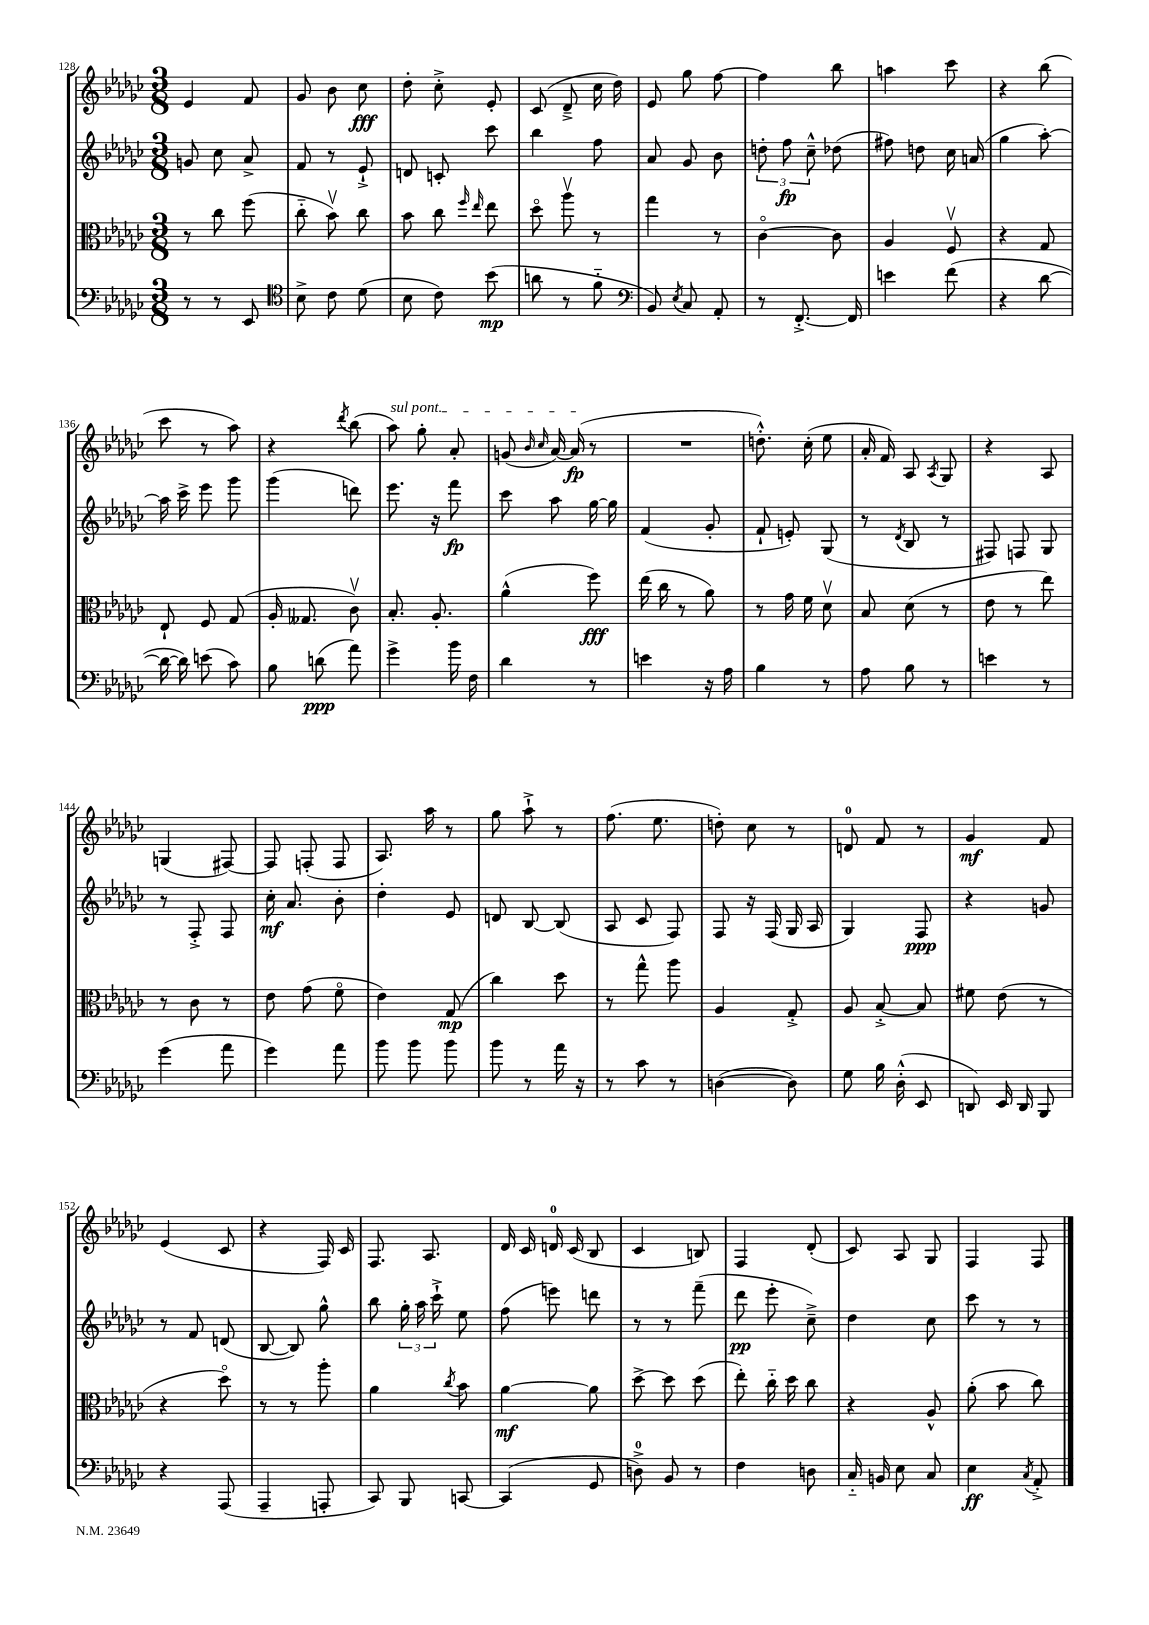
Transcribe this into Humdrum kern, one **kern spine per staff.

**kern	**dynam	**kern	**dynam	**kern	**dynam	**kern	**dynam
*part4	*part4	*part3	*part3	*part2	*part2	*part1	*part1
*staff4	*staff4	*staff3	*staff3	*staff2	*staff2	*staff1	*staff1
*clefF4	*	*clefC3	*	*clefG2	*	*clefG2	*
*k[b-e-a-d-g-c-]	*	*k[b-e-a-d-g-c-]	*	*k[b-e-a-d-g-c-]	*	*k[b-e-a-d-g-c-]	*
*M3/8	*	*M3/8	*	*M3/8	*	*M3/8	*
=128	=128	=128	=128	=128	=128	=128	=128
8r	.	8r	.	8gn/	.	4e-/	.
8r	.	8cc-\	.	8cc-\	.	.	.
8EE-/	.	(8ff\	.	8a-^/	.	8f/	.
=129	=129	=129	=129	=129	=129	=129	=129
*clefC4	*	*	*	*	*	*	*
8B-^\	.	8cc-\	.	8f/	.	8g-/	.
8c-\	.	8b-v\)	.	8r	.	8b-\	.
(8d-\	.	8cc-\	.	8e-`^/	.	8cc-\	fff
=130	=130	=130	=130	=130	=130	=130	=130
8B-\	.	8b-\	.	8dn/	.	8dd-'\	.
8c-\)	.	8cc-\	.	8cn'/	.	8cc-'^\	.
.	.	16qqff/	.	.	.	.	.
.	.	16qqee-/	.	.	.	.	.
(8b-\	mp	8ee-\	.	8ccc-\	.	8e-'/	.
=131	=131	=131	=131	=131	=131	=131	=131
8an\	.	8dd-\	.	4bb-\	.	(8c-/	.
8r	.	8aa-v\	.	.	.	8d-~^/	.
8f\	.	8r	.	8ff\	.	16cc-\	.
.	.	.	.	.	.	16dd-\)	.
=132	=132	=132	=132	=132	=132	=132	=132
*clefF4	*	*	*	*	*	*	*
8BB-/)	.	4gg-\	.	8a-/	.	8e-/	.
8qE-/	.	.	.	.	.	.	.
8C-/	.	.	.	8g-/	.	8gg-\	.
8AA-'/	.	8r	.	8b-\	.	[8ff\	.
=133	=133	=133	=133	=133	=133	=133	=133
8r	.	[4c-\	.	12ddn'\	.	4ff\]	.
.	.	.	.	12ff\	fp	.	.
[8.FF'^/	.	.	.	.	.	.	.
.	.	.	.	12cc-~^^\	.	.	.
.	.	8c-\]	.	(8dd-X\	.	8bb-\	.
16FF/]	.	.	.	.	.	.	.
=134	=134	=134	=134	=134	=134	=134	=134
4en\	.	4A-/	.	8ff#X\)	.	4aan\	.
.	.	.	.	8ddn\	.	.	.
(8f\	.	8Fv/	.	16cc-\	.	8ccc-\	.
.	.	.	.	(16an/	.	.	.
=135	=135	=135	=135	=135	=135	=135	=135
4r	.	4r	.	4gg-\	.	4r	.
[8d-\	.	8G-/	.	[8aa-'\)	.	(8bb-\	.
!!LO:LB:g=z
=136	=136	=136	=136	=136	=136	=136	=136
16d-\_	.	8E-`/	.	16aa-\]	.	8ccc-\	.
16d-\])	.	.	.	16ccc-^\	.	.	.
(8en\	.	8F/	.	8eee-\	.	8r	.
8c-\)	.	(8G-/	.	8ggg-\	.	8aa-\)	.
=137	=137	=137	=137	=137	=137	=137	=137
8B-\	.	16A-'/	.	(4ggg-\	.	4r	.
.	.	8.G--X/	.	.	.	.	.
(8dn\	ppp	.	.	.	.	.	.
.	.	.	.	.	.	8qddd-/	.
8a-\)	.	8c-v\)	.	8dddn\)	.	(8bb-\	.
=138	=138	=138	=138	=138	=138	=138	=138
!	!	!	!	!	!	!LO:TX:a:i:t=sul pont.	!
4g-^\	.	8.B-'/	.	8.eee-\	.	8aa-\)	.
.	.	.	.	.	.	8gg-'\	.
.	.	8.A-'/	.	16r	.	.	.
16b-\	.	.	.	8fff\	fp	8a-'/	.
16F\	.	.	.	.	.	.	.
=139	=139	=139	=139	=139	=139	=139	=139
4d-\	.	(4a-^^\	.	8ccc-\	.	(8gn/	.
.	.	.	.	.	.	16qqb-/	.
.	.	.	.	.	.	16qqcc-/	.
.	.	.	.	8aa-\	.	[16a-/)	.
.	.	.	.	.	.	(16a-/]	fp
8r	.	8ff\)	fff	[16gg-\	.	8r	.
.	.	.	.	16gg-\]	.	.	.
=140	=140	=140	=140	=140	=140	=140	=140
4en\	.	(16ee-\	.	(4f/	.	4.r	.
.	.	16cc-\	.	.	.	.	.
.	.	8r	.	.	.	.	.
16r	.	8a-\)	.	8g-'/	.	.	.
16A-\	.	.	.	.	.	.	.
=141	=141	=141	=141	=141	=141	=141	=141
4B-\	.	8r	.	8f`/	.	8.ddn'^^\)	.
.	.	16g-\	.	8en'/)	.	.	.
.	.	16f\	.	.	.	(16cc-'\	.
8r	.	8d-v\	.	(8G-/	.	8ee-\	.
=142	=142	=142	=142	=142	=142	=142	=142
8A-\	.	8B-/	.	8r	.	16a-'/	.
.	.	.	.	.	.	16f/)	.
.	.	.	.	8qd-/	.	.	.
8B-\	.	(8d-\	.	8B-/	.	8A-/	.
.	.	.	.	.	.	8qA-/	.
8r	.	8r	.	8r	.	8G-/	.
=143	=143	=143	=143	=143	=143	=143	=143
4en\	.	8e-\	.	8F#X/)	.	4r	.
.	.	8r	.	8Fn/	.	.	.
8r	.	8ee-\)	.	8G-/	.	8A-/	.
!!LO:LB:g=z
=144	=144	=144	=144	=144	=144	=144	=144
(4g-\	.	8r	.	8r	.	(4Gn/	.
.	.	8c-\	.	8F'^/	.	.	.
8a-\	.	8r	.	8F/	.	[8F#X/)	.
=145	=145	=145	=145	=145	=145	=145	=145
4g-\)	.	8e-\	.	16cc-'\	mf	8F#/]	.
.	.	.	.	8.a-/	.	.	.
.	.	(8g-\	.	.	.	(8Fn'/	.
8a-\	.	8f\	.	8b-'\	.	8F/	.
=146	=146	=146	=146	=146	=146	=146	=146
8b-\	.	4e-\)	.	4dd-'\	.	8.A-/)	.
8b-\	.	.	.	.	.	.	.
.	.	.	.	.	.	16aa-\	.
8b-\	.	(8G-/	mp	8e-/	.	8r	.
=147	=147	=147	=147	=147	=147	=147	=147
8b-\	.	4cc-\)	.	8dn/	.	8gg-\	.
8r	.	.	.	[8B-/	.	8aa-`^\	.
16a-\	.	8dd-\	.	(8B-/]	.	8r	.
16r	.	.	.	.	.	.	.
=148	=148	=148	=148	=148	=148	=148	=148
8r	.	8r	.	8A-/	.	(8.ff\	.
8c-\	.	8gg-^^\	.	8c-/	.	.	.
.	.	.	.	.	.	8.ee-\	.
8r	.	8aa-\	.	8F/)	.	.	.
=149	=149	=149	=149	=149	=149	=149	=149
([4Dn\	.	4A-/	.	8F/	.	8ddn'\)	.
.	.	.	.	16r	.	8cc-\	.
.	.	.	.	(16F/	.	.	.
8D\])	.	8G-'^/	.	16G-/	.	8r	.
.	.	.	.	16A-/	.	.	.
=150	=150	=150	=150	=150	=150	=150	=150
8G-\	.	8A-/	.	4G-/)	.	8dn/	.
16B-\	.	[8B-'^/	.	.	.	8f/	.
(16D-'^^\	.	.	.	.	.	.	.
8EE-/	.	8B-/]	.	8F/	ppp	8r	.
=151	=151	=151	=151	=151	=151	=151	=151
8DDn/)	.	8f#X\	.	4r	.	4g-/	mf
16EE-/	.	(8e-\	.	.	.	.	.
16DD/	.	.	.	.	.	.	.
8BBB-/	.	8r	.	8gn/	.	8f/	.
!!LO:LB:g=z
=152	=152	=152	=152	=152	=152	=152	=152
4r	.	4r	.	8r	.	(4e-/	.
.	.	.	.	8f/	.	.	.
(8AAA-/	.	8dd-\)	.	(8dn/	.	8c-/	.
=153	=153	=153	=153	=153	=153	=153	=153
4AAA-~/	.	8r	.	[8B-/	.	4r	.
.	.	8r	.	8B-/])	.	.	.
8AAAn'/	.	8aa-'\	.	8gg-^^\	.	16F/)	.
.	.	.	.	.	.	16c-/	.
=154	=154	=154	=154	=154	=154	=154	=154
8CC-/)	.	4a-\	.	8bb-\	.	8.F/	.
8BBB-/	.	.	.	24gg-'\	.	.	.
.	.	.	.	24aa-\	.	.	.
.	.	.	.	.	.	8.A-/	.
.	.	.	.	24ccc-`^\	.	.	.
.	.	8qcc-/	.	.	.	.	.
[8CCn/	.	8b-\	.	8ee-\	.	.	.
=155	=155	=155	=155	=155	=155	=155	=155
(4CC/]	.	[4a-\	mf	(8ff\	.	16d-/	.
.	.	.	.	.	.	16c-/	.
.	.	.	.	8eeen\)	.	16dn/	.
.	.	.	.	.	.	(16c-/	.
8GG-/	.	8a-\]	.	8dddn\	.	8B-/	.
=156	=156	=156	=156	=156	=156	=156	=156
8Dn^\)	.	[8dd-^\	.	8r	.	4c-/	.
8BB-/	.	8dd-\]	.	8r	.	.	.
8r	.	(8dd-\	.	(8fff~\	.	8Bn/)	.
=157	=157	=157	=157	=157	=157	=157	=157
4F\	.	8ee-'\)	.	8ddd-\	pp	4F/	.
.	.	16cc-\	.	8eee-'\	.	.	.
.	.	16dd-\	.	.	.	.	.
8Dn\	.	8cc-\	.	8cc-~^\)	.	(8d-'/	.
=158	=158	=158	=158	=158	=158	=158	=158
16C-/	.	4r	.	4dd-\	.	8c-/)	.
16BBn/	.	.	.	.	.	.	.
8E-\	.	.	.	.	.	8A-/	.
8C-/	.	8A-^^/	.	8cc-\	.	8G-/	.
=159	=159	=159	=159	=159	=159	=159	=159
4E-\	ff	(8a-'\	.	8ccc-\	.	4F/	.
.	.	8b-\	.	8r	.	.	.
8qC-/	.	.	.	.	.	.	.
8AA-'^/	.	8cc-\)	.	8r	.	8F/	.
==	==	==	==	==	==	==	==
*-	*-	*-	*-	*-	*-	*-	*-
